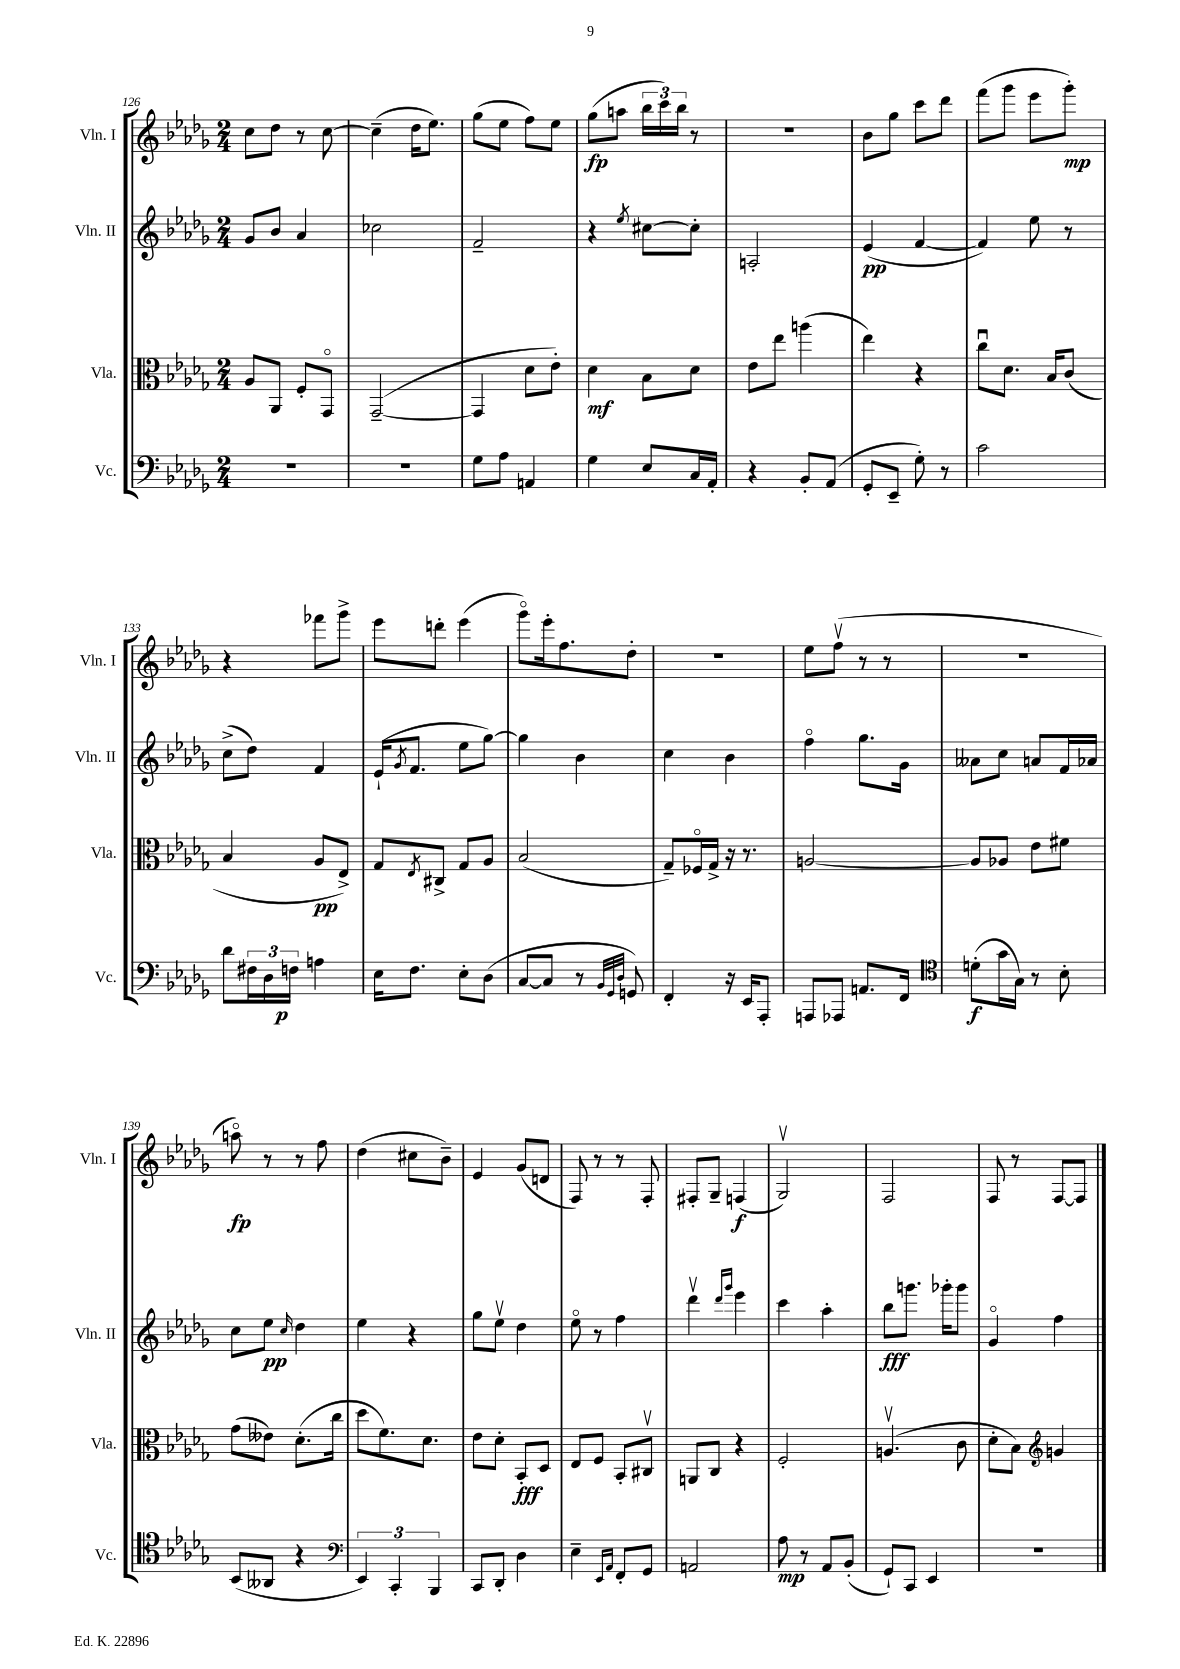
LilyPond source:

<<
\new StaffGroup <<
\new Staff = "s0" \with { instrumentName = "Vln. I" shortInstrumentName = "Vln. I" } {
    \clef treble \key des \major \numericTimeSignature \time 2/4
    c''8 des''8 r8 c''8~ |
    c''4--( des''16 ees''8.) |
    ges''8( ees''8 f''8) ees''8 |
    ges''8\fp( a''8 \tuplet 3/2 { bes''16 c'''16) bes''16 } r8 |
    r2 |
    bes'8 ges''8 c'''8 des'''8 |
    f'''8( ges'''8 ees'''8 ges'''8-.\mp) |
    r4 fes'''8 ges'''8-> |
    ees'''8 d'''8-. ees'''4( |
    ges'''8\flageolet) ees'''16-. f''8. des''8-. |
    r2 |
    ees''8 f''8\upbow( r8 r8 |
    r2 |
    a''8\flageolet\fp) r8 r8 f''8 |
    des''4( cis''8 bes'8--) |
    ees'4 ges'8( d'8 |
    f8) r8 r8 f8-. |
    fis8-. ges8-- f4\f( |
    ges2\upbow) |
    f2 |
    f8 r8 f8~ f8 \bar "|." |
}
\new Staff = "s1" \with { instrumentName = "Vln. II" shortInstrumentName = "Vln. II" } {
    \clef treble \key des \major \numericTimeSignature \time 2/4
    ges'8 bes'8 aes'4 |
    ces''2 |
    f'2-- |
    r4 \acciaccatura { ees''8 } cis''8~ cis''8-. |
    a2-. |
    ees'4\pp( f'4~ |
    f'4) ees''8 r8 |
    c''8->( des''8) f'4 |
    ees'16-!( \acciaccatura { ges'8 } f'8. ees''8 ges''8~) |
    ges''4 bes'4 |
    c''4 bes'4 |
    f''4\flageolet ges''8. ges'16 |
    aeses'8 c''8 a'8 f'16 aes'16 |
    c''8 ees''8\pp \grace { c''16 } des''4 |
    ees''4 r4 |
    ges''8 ees''8\upbow des''4 |
    ees''8\flageolet r8 f''4 |
    des'''4\upbow \grace { des'''16 ges'''16 } ees'''4 |
    c'''4 aes''4-. |
    bes''8\fff g'''8. ges'''16-. ges'''8 |
    ges'4\flageolet f''4 \bar "|." |
}
\new Staff = "s2" \with { instrumentName = "Vla." shortInstrumentName = "Vla." } {
    \clef alto \key des \major \numericTimeSignature \time 2/4
    aes8 aes,8 f8-. ges,8\flageolet |
    ges,2~--( |
    ges,4 des'8 ees'8-.) |
    des'4\mf bes8 des'8 |
    ees'8 ees''8 a''4( |
    ees''4) r4 |
    c''8\downbow des'8. bes16 c'8( |
    bes4 aes8\pp ees8->) |
    ges8 \acciaccatura { ees8 } cis8-> ges8 aes8 |
    bes2( |
    ges8--) fes16\flageolet ges16-> r16 r8. |
    a2~ |
    a8 aes8 ees'8 fis'8 |
    ges'8( eeses'8) des'8.-.( c''16 |
    des''8 f'8.) des'8. |
    ees'8 des'8-. bes,8-.\fff des8 |
    ees8 f8 bes,8-. cis8\upbow |
    a,8 c8 r4 |
    f2-. |
    a4.\upbow( c'8 |
    des'8-. bes8) \clef treble g'4 \bar "|." |
}
\new Staff = "s3" \with { instrumentName = "Vc." shortInstrumentName = "Vc." } {
    \clef bass \key des \major \numericTimeSignature \time 2/4
    r2 |
    R2 |
    ges8 aes8 a,4 |
    ges4 ees8 c16 aes,16-. |
    r4 bes,8-. aes,8( |
    ges,8-. ees,8-- ges8-.) r8 |
    c'2 |
    des'8 \tuplet 3/2 { fis16 des16 f16\p } a4 |
    ees16 f8. ees8-. des8( |
    c8~ c8 r8 \grace { bes,32 ges,32 des32 } g,8) |
    f,4-. r16 ees,16 aes,,8-. |
    a,,8 aes,,8 a,8. f,16 |
    \clef tenor d'8-.\f( ges'16 ges16) r8 bes8-. |
    bes,8( aeses,8 r4 |
    \clef bass \tuplet 3/2 { ees,4) c,4-. bes,,4 } |
    c,8 des,8-. des4 |
    ees4-- \grace { ees,16 aes,16 } f,8-. ges,8 |
    a,2 |
    aes8\mp r8 aes,8 bes,8-.( |
    ges,8-!) c,8 ees,4 |
    r2 \bar "|." |
}
>>
>>
\layout { \context { \Score currentBarNumber = #126 } }
